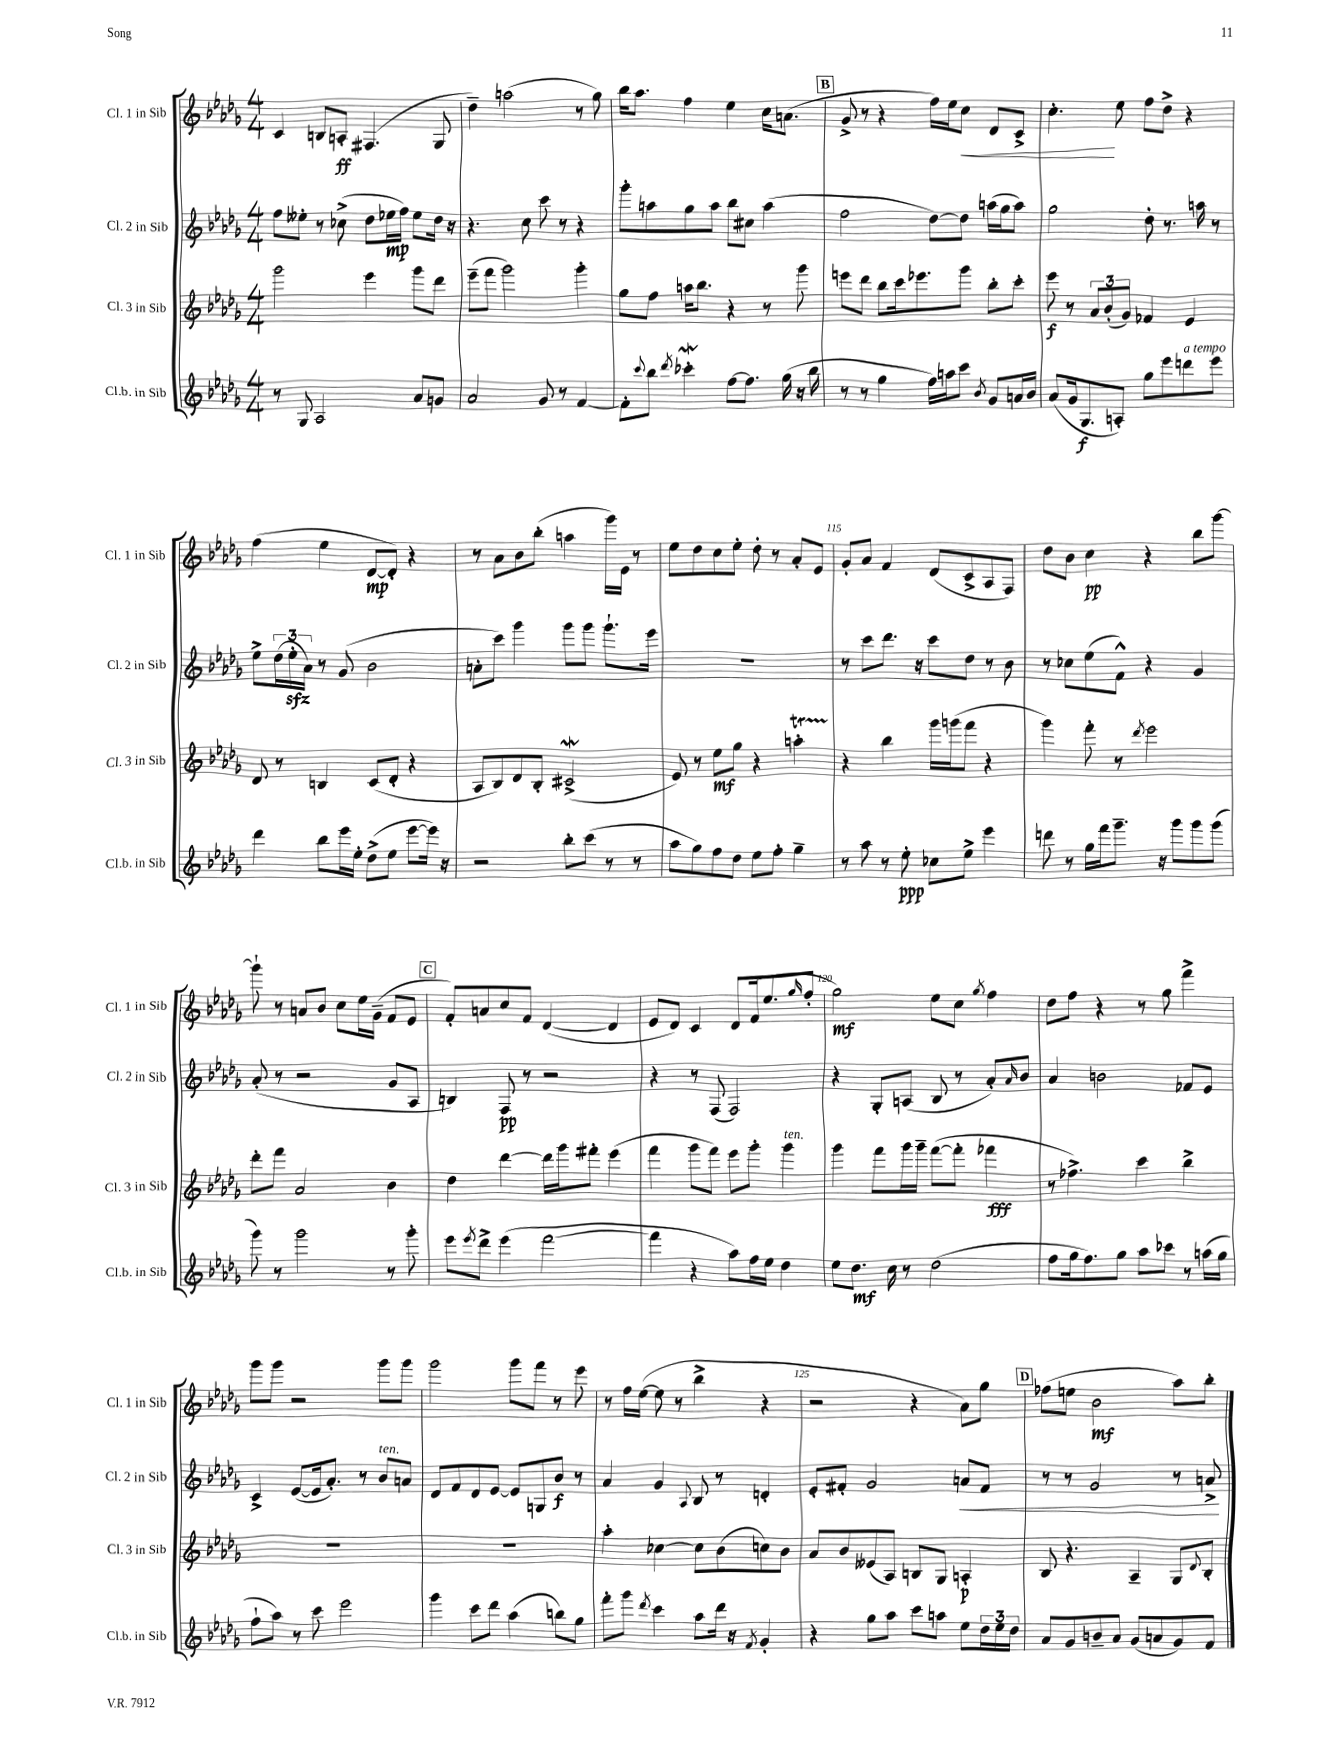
<<
\new StaffGroup <<
\new Staff = "s0" \with { instrumentName = "Cl. 1 in Sib" shortInstrumentName = "Cl. 1 in Sib" } {
    \clef treble \key des \major \numericTimeSignature \time 4/4
    c'4 b8 a8-.\ff fis4.( ges8 |
    des''4--) a''2( r8 ges''8) |
    bes''16 aes''8. f''4 ees''4 c''16 a'8.( |
    \mark \markup { \box "B" } ges'8-> r8 r4 f''16) ees''16 c''8\< des'8 c'8-> |
    c''4.-.\! ees''8 f''8 des''8-> r4 |
    f''4( ees''4 des'8~\mp des'8-.) r4 |
    r8 aes'8 bes'8 bes''8-.( a''4 ges'''16) ees'16 r8 |
    ees''8 des''8 c''8 ees''8-. des''8-. r8 aes'8-. ees'8 |
    ges'8-. aes'8 f'4 des'8( c'8-> aes8 f8) |
    des''8 bes'8 c''4\pp r4 bes''8 ges'''8~ |
    ges'''8-! r8 a'8 bes'8 c''8 ees''16 ges'16--( f'8 ees'8 |
    \mark \markup { \box "C" } f'8-.) a'8 c''8 f'8 des'4~( des'4 |
    ees'8 des'8) c'4 des'8 f'16( ees''8. \grace { ges''16 } f''8-. |
    ges''2\mf) ees''8 c''8 \acciaccatura { ges''8 } f''4 |
    des''8 f''8 r4 r8 ges''8 f'''4-> |
    ges'''8 ges'''8 r2 ges'''8 ges'''8 |
    ges'''2 ges'''8 f'''8 r8 ees'''8 |
    r8 f''16 ees''16~( ees''8 r8 bes''4-> r4 |
    r2 r4 aes'8) ges''8 |
    \mark \markup { \box "D" } fes''8( e''8 bes'2\mf aes''8) bes''8-. \bar "|." |
}
\new Staff = "s1" \with { instrumentName = "Cl. 2 in Sib" shortInstrumentName = "Cl. 2 in Sib" } {
    \clef treble \key des \major \numericTimeSignature \time 4/4
    f''8 eeses''8-. r8 ces''8->( des''8 ees''16\mp f''16) ees''8 des''16 r16 |
    r4. c''8 c'''8 r8 r4 |
    ges'''8-. a''8 ges''8 a''8 bes''8 cis''8 a''4( |
    \mark \markup { \box "B" } f''2 des''8~) des''8 a''16( ges''16 a''8) |
    ges''2 des''8-. r8. a''16 r8 |
    ees''8-> \tuplet 3/2 { des''16( ees''16-.\sfz aes'16) } r8 ges'8( bes'2 |
    a'8-. c'''8) ges'''4 ges'''8 ges'''8 ges'''8.-! ees'''16 |
    R1 |
    r8 c'''8 des'''8. r16 c'''8 des''8 r8 bes'8 |
    r8 ces''8 ees''8( f'8-^) r4 ges'4 |
    aes'8-.( r8 r2 ges'8 aes8 |
    \mark \markup { \box "C" } b4) f8\pp r8 r2 |
    r4 r8 f8( f2) |
    r4 ges8-. a8( bes8 r8 aes'8-.) \grace { aes'16 } bes'8 |
    aes'4 b'2 fes'8 ees'8 |
    c'4-> ees'8~( ees'16 aes'8.-.) r8 bes'8^\markup { \italic "ten." } a'8 |
    des'8 f'8 des'8 ees'8~ ees'8 g8 bes'8\f r8 |
    aes'4 ges'4 \appoggiatura { aes8 } bes8 r8 d'4-. |
    ees'8-. fis'8-. ges'2 a'8\< fis'8 |
    \mark \markup { \box "D" } r8 r8 ges'2 r8 a'8->\! \bar "|." |
}
\new Staff = "s2" \with { instrumentName = "Cl. 3 in Sib" shortInstrumentName = "Cl. 3 in Sib" } {
    \clef treble \key des \major \numericTimeSignature \time 4/4
    ges'''2 ees'''4 ges'''8 des'''8 |
    ees'''8--( f'''8 ges'''2) ges'''4-. |
    ges''8 f''8 a''16 bes''8. r4 r8 ges'''8 |
    \mark \markup { \box "B" } e'''8 des'''8 bes''8 c'''16 ees'''8. ges'''8 bes''8-. c'''8-. |
    ees'''8\f r8 \tuplet 3/2 { aes'8 bes'8-.( ges'8) } fes'4 ees'4 |
    des'8 r8 b4 c'8( des'8-. r4 |
    aes8 bes8) des'8 bes8-. cis'2->\mordent( |
    ees'8) r8 ees''8\mf ges''8 r4 a''4-.\startTrillSpan |
    r4\stopTrillSpan bes''4 ges'''16 g'''16( f'''8 r4 |
    ges'''4) f'''8-. r8 \acciaccatura { des'''8 } ees'''2 |
    des'''8-. f'''8 aes'2 bes'4 |
    \mark \markup { \box "C" } des''4 des'''4~ des'''16 ges'''16 fis'''8-. ees'''4( |
    f'''4 ges'''8 f'''8) ees'''8 ges'''8-. ges'''4^\markup { \italic "ten." } |
    ges'''4 f'''8 ges'''16 ges'''16-- f'''8~( f'''8-. fes'''4\fff |
    r8 fes''4.->) c'''4 bes''4-> |
    R1 |
    R1 |
    aes''4-. ces''4~ ces''8 bes'8( c''8) bes'8 |
    aes'8 bes'8 eeses'8( aes8) b8 ges8 a4-.\p |
    \mark \markup { \box "D" } bes8 r4. aes4-- ges8 \appoggiatura { des'8 } bes8-. \bar "|." |
}
\new Staff = "s3" \with { instrumentName = "Cl.b. in Sib" shortInstrumentName = "Cl.b. in Sib" } {
    \clef treble \key des \major \numericTimeSignature \time 4/4
    r8 ges8 aes2 aes'8 g'8 |
    aes'2 ges'8 r8 f'4~ |
    f'8-. \appoggiatura { c'''8 } bes''8 \acciaccatura { des'''8 } ces'''4-.\mordent f''8~ f''8. ges''16( r16 bes''16 |
    \mark \markup { \box "B" } r8 r8 ges''4 f''16) a''16 c'''8 \acciaccatura { bes'8 } ges'8 a'16 bes'16 |
    aes'8( ges'16 ges8.\f a8-.) ges''8 ees'''8 d'''8^\markup { \italic "a tempo" } ees'''8 |
    des'''4 bes''8 ees'''16 ees''16-. des''8->( ees''8 ees'''8~ ees'''16) r16 |
    r2 bes''8-. c'''8( r8 r8 |
    aes''8 ges''8) f''8 des''8 ees''8 f''8-. ges''4-- |
    r8 aes''8 r8 ees''8-.\ppp ces''8 ees''8-> ees'''4 |
    d'''8 r8 ges''16 f'''16 ges'''8.-- r16 ges'''8 ges'''8 ges'''8( |
    ges'''8) r8 ges'''2 r8 ges'''8-. |
    \mark \markup { \box "C" } ees'''8 \acciaccatura { ees'''8 } des'''8-> ees'''4( f'''2~ |
    f'''4 r4 aes''8) f''16 ees''16 des''4 |
    ees''8 des''8.\mf c''16 r8 des''2( |
    f''8 ges''16 f''8.) ges''8 aes''8 ces'''8 r8 a''16( ges''16 |
    f''8-! aes''8) r8 c'''8 ees'''2 |
    ges'''4 c'''8 des'''8 aes''4( b''8) ges''8 |
    f'''8-. ges'''8 \acciaccatura { des'''8 } c'''4 aes''8 des'''16 r16 \acciaccatura { f'8 } ges'4-. |
    r4 ges''8 aes''8 c'''8 a''8 ees''8 \tuplet 3/2 { des''16 ees''16 des''16 } |
    \mark \markup { \box "D" } aes'8 ges'8 b'8-- aes'8 ges'8( a'8 ges'8) f'8 \bar "|." |
}
>>
>>
\layout { \context { \Score currentBarNumber = #107 \override BarNumber.break-visibility = ##(#f #t #t) barNumberVisibility = #(every-nth-bar-number-visible 5) } }
